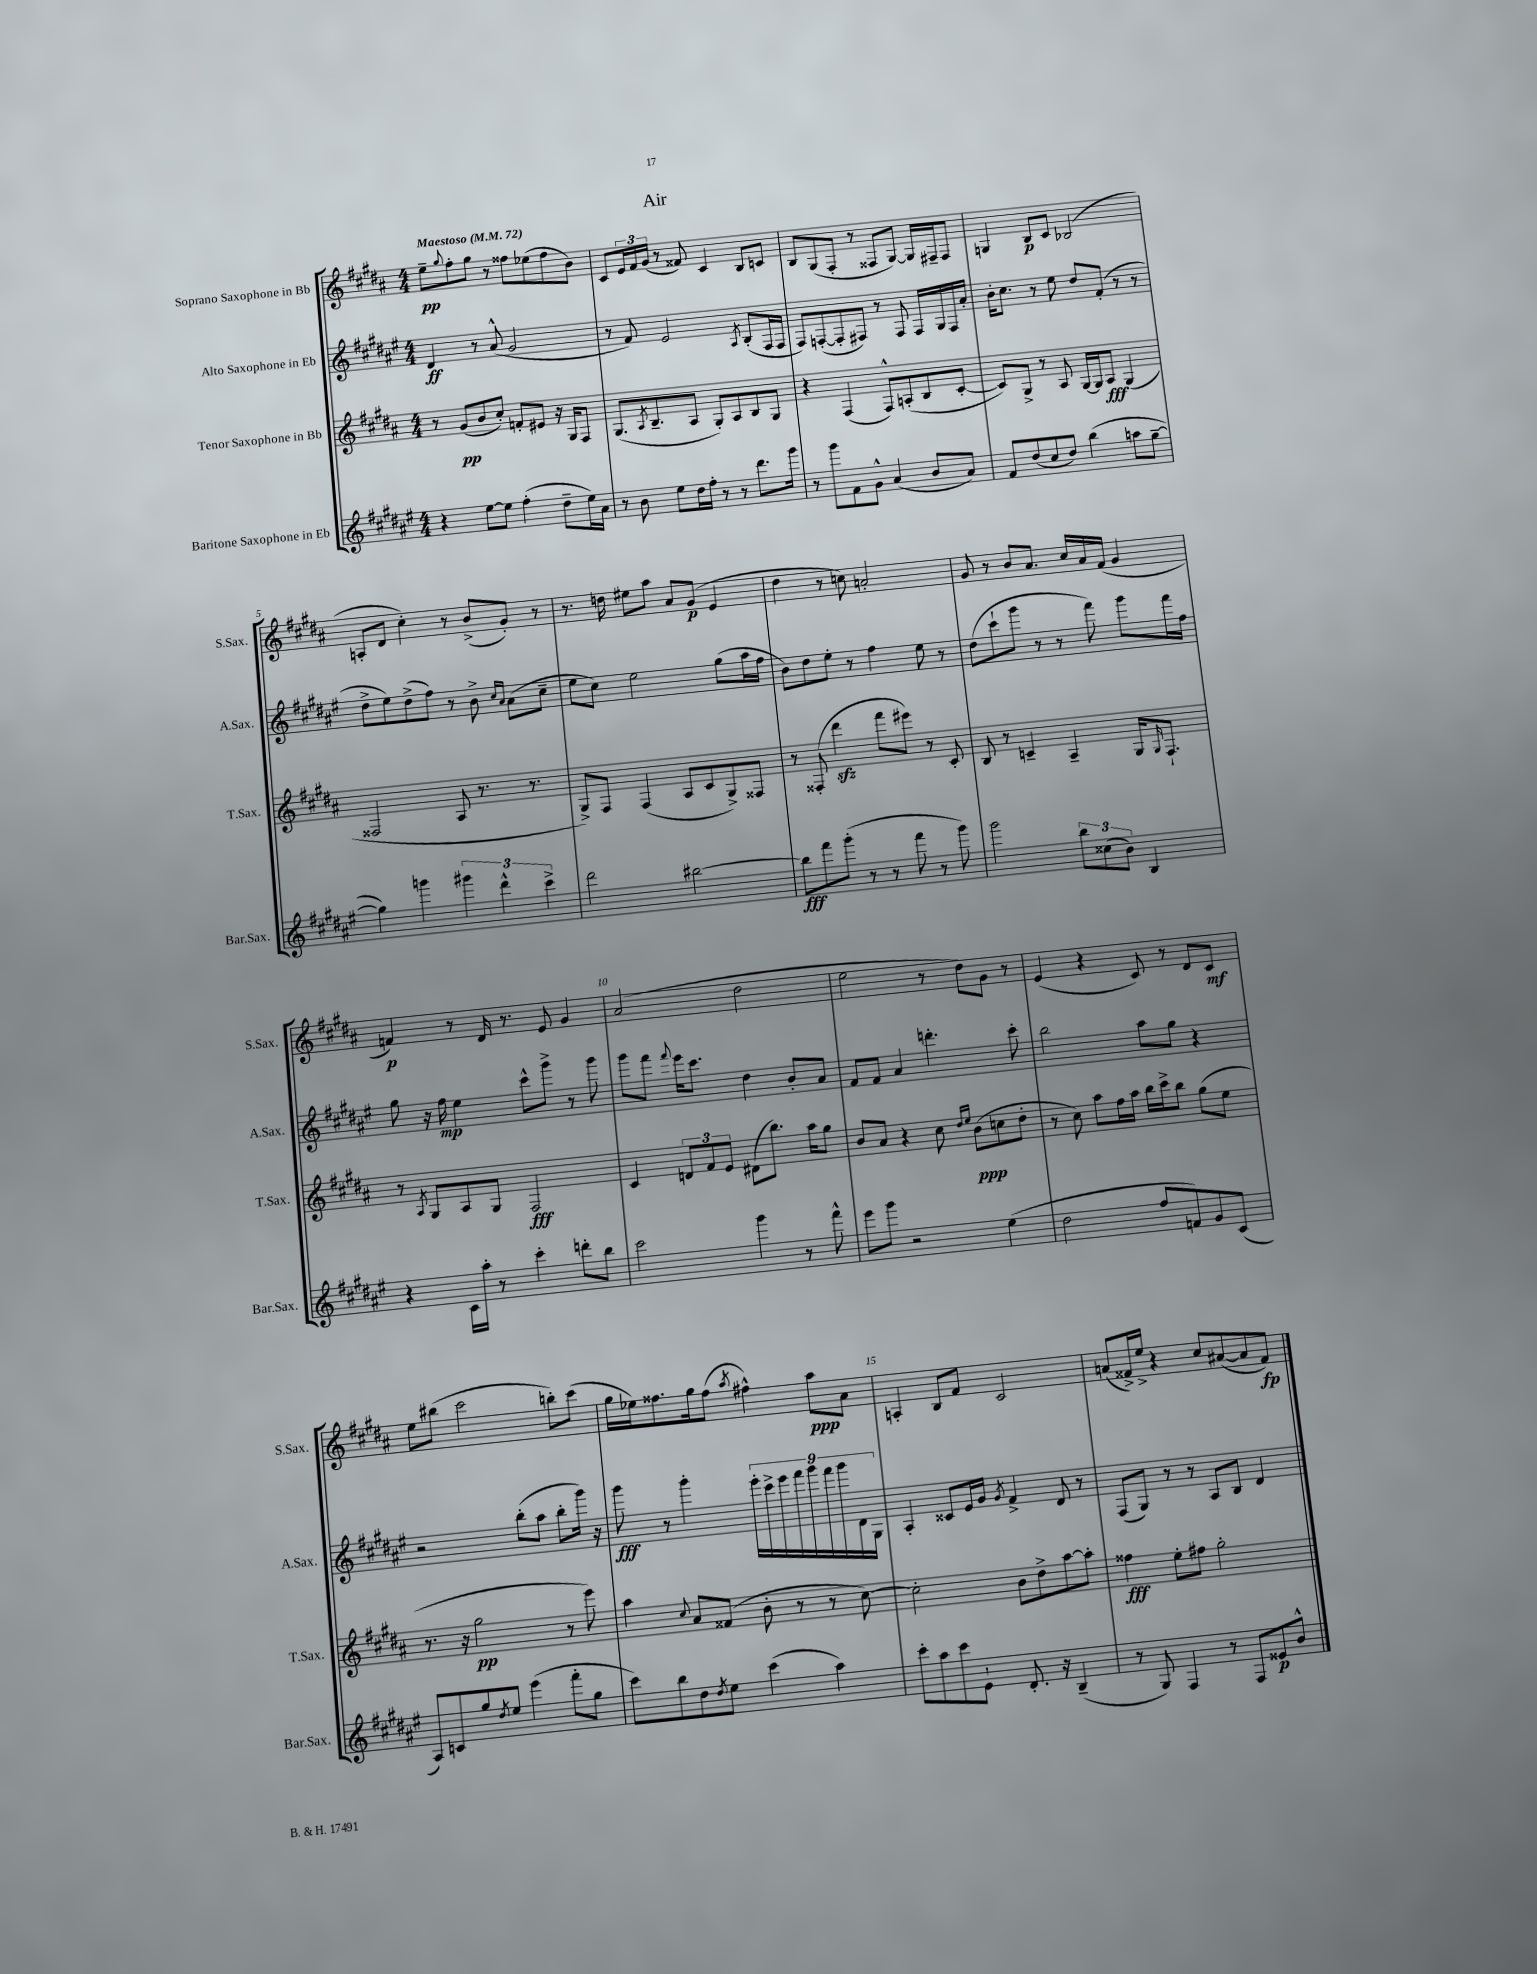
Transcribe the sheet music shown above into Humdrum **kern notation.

**kern	**kern	**kern	**kern
*staff4	*staff3	*staff2	*staff1
*clefG2	*clefG2	*clefG2	*clefG2
*k[f#c#g#d#a#e#]	*k[f#c#g#d#a#]	*k[f#c#g#d#a#e#]	*k[f#c#g#d#a#]
*M4/4	*M4/4	*M4/4	*M4/4
*MM72	*MM72	*MM72	*MM72
4r	8r	4d#	8ee~
.	.	.	8qqgg#
.	(8g#	.	8ff#'
[8ee#	8b	8r	8gg#
8ee#]	8cc#')	(8a#^^	8r
(4ff#'	8f'	2g#	8ff##
.	8e#	.	(8ee-
8dd#~	16r	.	8ff##
.	16G#	.	.
16ee#)	8F#	.	8b)
16a#	.	.	.
=	=	=	=
8r	(8.G#	8r	8c#
8b	.	8f#)	24e
.	.	.	24f#
.	8qA#	.	.
.	8.B~	.	.
.	.	.	(24g#
8ee#	.	2e#	8r
16dd#	8A#	.	8f##)
16ff#'	.	.	.
8r	8G#')	.	4c#
8r	8A#	.	.
.	.	8qA#	.
8.ddd#	8B	(8B'	8B
.	8G#	16F#	8c
16ggg#	.	16F#	.
=	=	=	=
8r	4r	8F#)	8B
8ggg#	.	([8F'	(8G#
8f#	(4F#	8F']	8F#'
8g#^^	.	8F#)	8r
(4a#	8F#^^)	8r	8F##
.	(8A'	8F#	[8G#)
8b	8B	16F#	16G#]
.	.	16G#	16F#~
8a#)	[8c#'	16F#	8F#
.	.	16a#'	.
=	=	=	=
8f#	8c#])	16b'	4G
.	.	8.cc#	.
(8dd#	8G#^	.	.
8cc#	8r	8r	8B
8dd#)	8A#	8ee#	8c#
(4bb	[16G#	8dd#	(2B-
.	16G#]	.	.
.	8A#	(8f#'	.
8aa	(4G#	8r	.
[8gg#~	.	8r	.
=	=	=	=
4gg#])	2F##	8dd#^	8A'
.	.	8ee#)	8d#
4ggg	.	(8dd#^	4cc#')
.	.	8ff#)	.
6ggg#	8A#	8r	8r
.	8.r	8b^	(8b^
6ddd#^^	.	.	.
.	.	16qqcc#	.
.	.	16qqa#	.
.	.	(8a#	8g#')
.	8.r	.	.
6ccc#^	.	.	.
.	.	8cc#~	8r
=	=	=	=
2ddd#	8G#^)	8ee#	8.r
.	8F#	8cc#)	.
.	.	.	16dd
.	(4F#	2ee#	8ee#
.	.	.	8aa#
[2bb#	8A#	.	8a#
.	8c#	.	(8g#
.	8G#^)	(8gg#	4e
.	8F##	16aa#	.
.	.	16ff#	.
=	=	=	=
8bb#]	8r	8b)	4dd#
8fff#	(8F##'	8dd#	.
(8ggg#'	4ddd#	8ee#'	8r
8r	.	8r	8cc)
8r	8fff#	4ff#	2a'
8fff#	8eee#)	.	.
8r	8r	8ee#	.
8ggg#)	8c#'	8r	.
=	=	=	=
2ggg#	8B	(8dd#	8g#
.	8r	8ccc#`	8r
.	4c~	8ggg#	8b
.	.	8r	8.a#
12bb	4A#~	8r	.
.	.	.	16cc#
(12cc##	.	.	.
.	.	8fff#)	16a#
12b)	.	.	.
.	.	.	(16f#
4B	16G#	8ggg#	4g#
.	16qqG#	.	.
.	8.F#`	.	.
.	.	16fff#	.
.	.	16ff#	.
=	=	=	=
4r	8r	8gg#	4f)
.	8qA#	.	.
.	8G#	16r	.
.	.	16ff#	.
16c#	8A#	4ee#	8r
16aa#'	.	.	.
8r	8G#	.	16d#
.	.	.	8.r
4ccc#'	2F#	8ccc#^^	.
.	.	8ggg#^	8e
8ddd'	.	8r	4g#
8bb	.	8ggg#	.
=	=	=	=
2ccc#	4c#	8ggg#	(2a#
.	.	8fff#	.
.	.	8qqfff#	.
.	12d	16eee#	.
.	.	8.ccc#	.
.	12f#	.	.
.	12e	.	.
4ggg#	(8d#	4dd#	2dd#
.	8.bb)	.	.
8r	.	8b'	.
.	16aa#	.	.
8fff#^^	8gg#	8a#	.
=	=	=	=
8eee#	8b	8f#	2ee
8ggg#	8a#	8f#	.
2r	4r	4a#	.
.	8cc#	4.ddd'	8r
.	16qqdd#	.	.
.	16qqee	.	.
.	(8b	.	8dd#)
(4ee#	8cc	.	8g#
.	8dd#'	8ccc#'	8r
=	=	=	=
2dd#	8r	2bb	(4e
.	8cc#)	.	.
.	8aa#	.	4r
.	16ff#	.	.
.	16aa#	.	.
8ff#	16bb	8aa#	8c#)
.	16ccc#^	.	.
8f)	8bb	8gg#	8r
8g#	(8gg#	4r	8d#
(8c#	8ee	.	8c#
=	=	=	=
8A#)	8.r	2r	8ee
8c	.	.	(8bb#
.	16r	.	.
8gg#	2gg#	.	2ccc#
8qdd#	.	.	.
8ee#	.	.	.
(4eee#	.	(8bb'	.
.	.	8aa#	.
8fff#'	8r	8bb'	8bb')
8gg#	8eee)	16ggg#)	(8ccc#
.	.	16r	.
=	=	=	=
8ccc#)	4aa#	8ggg#	16gg#
.	.	.	16ee-)
8bb	.	8r	8.ff##
.	8qqcc#	.	.
8dd#	8a#	4ggg#'	.
.	.	.	16gg#
8qdd#	.	.	.
8ee#	(8f##	.	(8ff##
.	.	.	8qaa#
(4ccc#	8b'	18eee#'	4ff#^^)
.	.	18ccc#^	.
.	.	18eee#	.
.	8r	.	.
.	.	18fff#	.
.	.	18ggg#	.
4aa#)	8r	.	8aa#
.	.	18fff#	.
.	.	18ggg#	.
.	[8cc#)	.	8a#
.	.	18d#	.
.	.	18G#	.
=	=	=	=
8ccc#'	2cc#']	4A#'	4A'
8aa#	.	.	.
8ccc#	.	8c##	8B
8e#`	.	16e#	8f#
.	.	16g#	.
.	.	8qg#	.
8.d#'	8b	4f#^	2c#
.	8dd#^	.	.
16r	.	.	.
(4B~	[8aa#	8d#	.
.	8aa#']	8r	.
=	=	=	=
8r	4ff##	(8F#	(8a
8G#)	.	8G#)	16f##^)
.	.	.	16ee^
4F#	8ee'	8r	4r
.	8ff#	8r	.
8r	2gg#'	8A#	8cc#
8F#	.	8B	([8a#
8e##	.	4d#	8a#]
8b^^	.	.	8f##)
==	==	==	==
*-	*-	*-	*-
